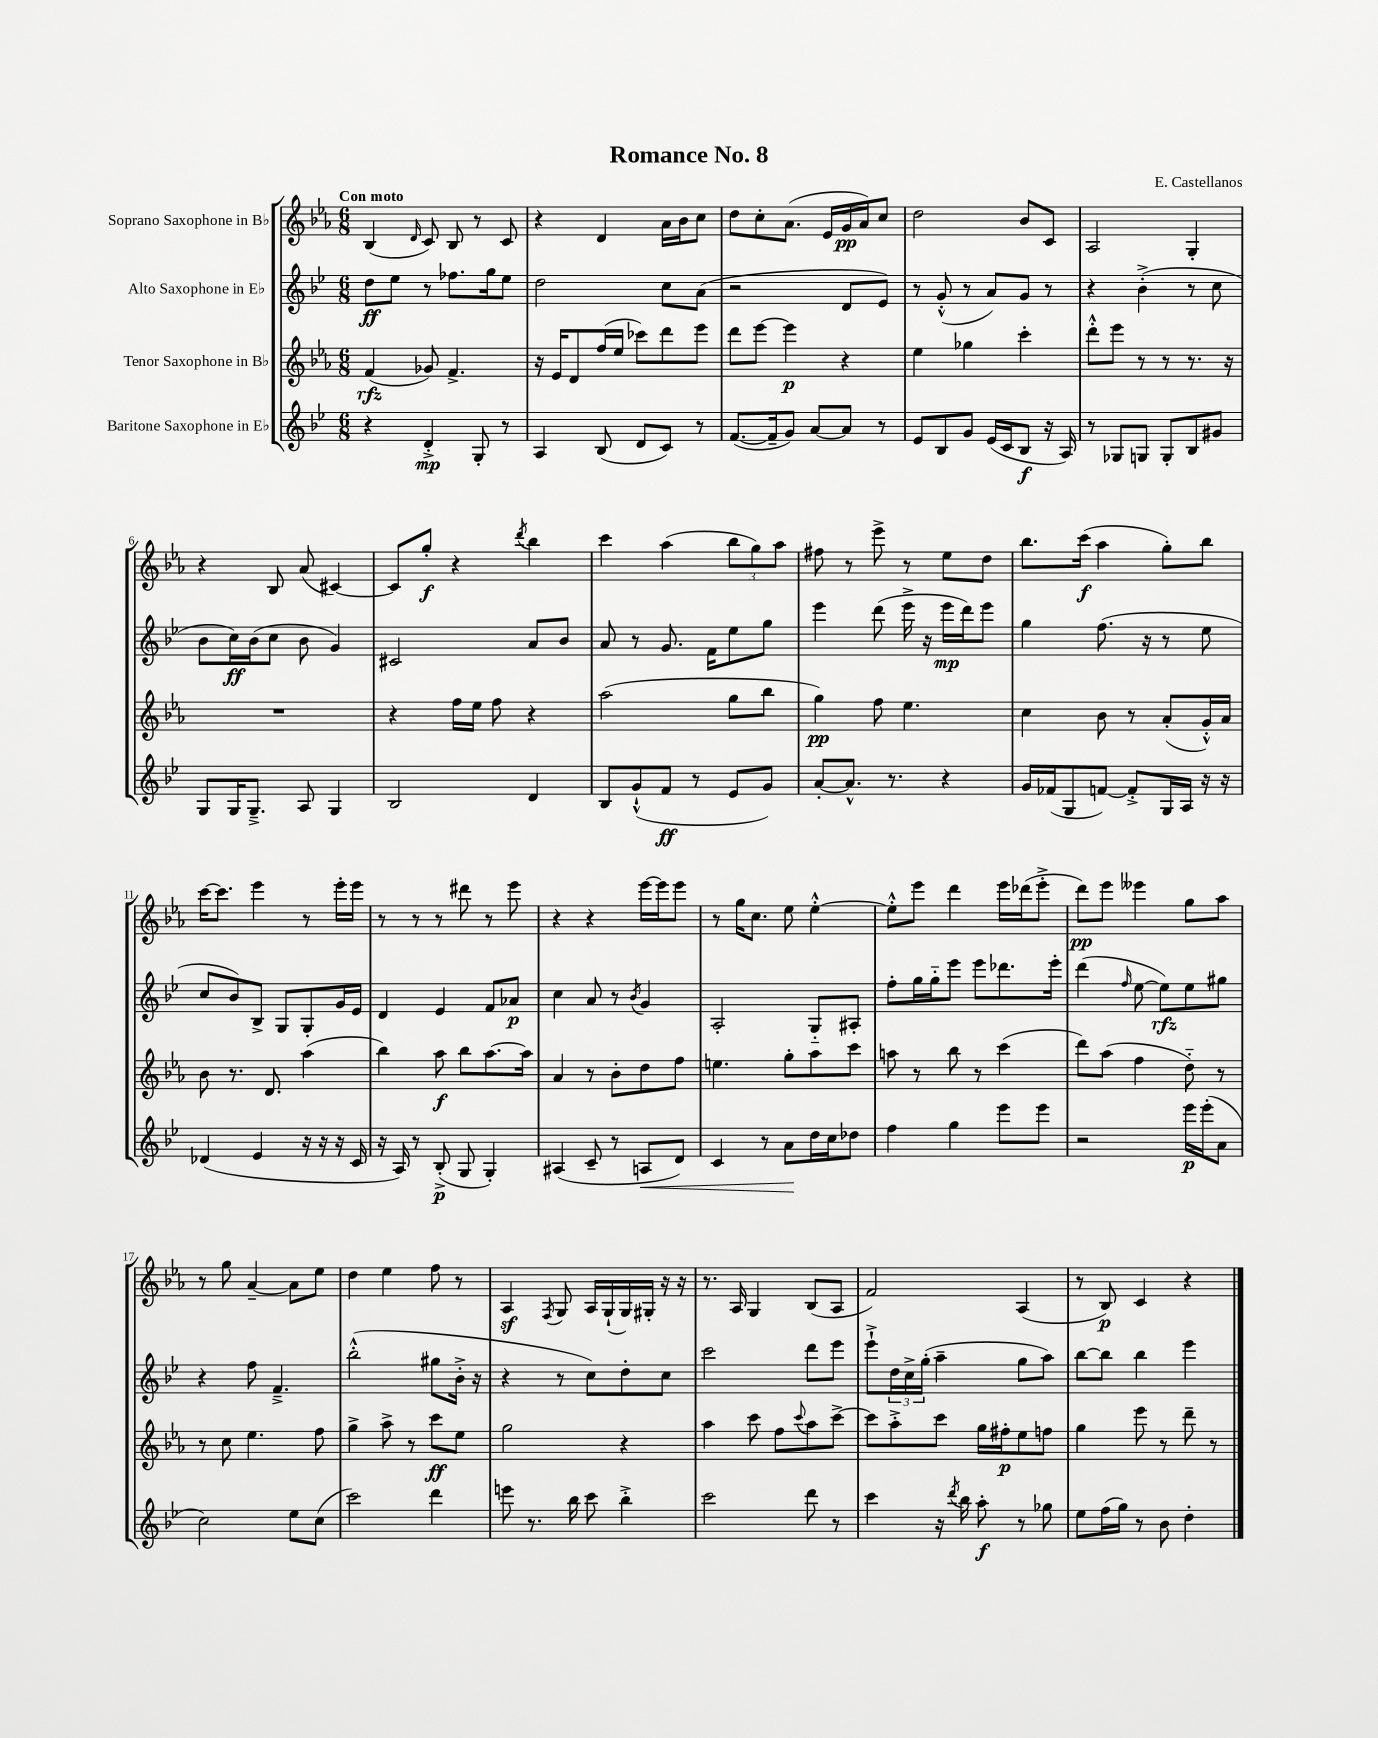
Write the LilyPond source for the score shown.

\header { title = "Romance No. 8" composer = "E. Castellanos" }
<<
\new StaffGroup <<
\new Staff = "s0" \with { instrumentName = "Soprano Saxophone in Bb" } {
    \clef treble \key ees \major \numericTimeSignature \time 6/8 \tempo "Con moto"
    bes4( \grace { d'16 } c'8) bes8 r8 c'8 |
    r4 d'4 aes'16 bes'16 c''8 |
    d''8 c''8-. aes'8.( ees'16 g'16\pp aes'16) c''8 |
    d''2 bes'8 c'8 |
    aes2 g4-. |
    r4 bes8 aes'8( cis'4~) |
    cis'8 g''8-.\f r4 \acciaccatura { d'''8 } bes''4 |
    c'''4 aes''4( \tuplet 3/2 { bes''8 g''8) aes''8 } |
    fis''8 r8 ees'''8-> r8 ees''8 d''8 |
    bes''8. c'''16\f( aes''4 g''8-.) bes''8 |
    c'''16~ c'''8. ees'''4 r8 ees'''16-. ees'''16 |
    r8 r8 r8 dis'''8 r8 ees'''8 |
    r4 r4 ees'''16~ ees'''16 ees'''8 |
    r8 g''16 c''8. ees''8 ees''4~-.-^ |
    ees''8-.-^ ees'''8 d'''4 ees'''16 des'''16( ees'''8-.-> |
    d'''8\pp) ees'''8 eeses'''4 g''8 aes''8 |
    r8 g''8 aes'4~-- aes'8 ees''8 |
    d''4 ees''4 f''8 r8 |
    aes4\sf \acciaccatura { f8 } g8 aes16 g16-!( g16) gis16-. r16 r16 |
    r8. aes16 g4 bes8( aes8 |
    f'2) aes4( |
    r8 bes8\p) c'4 r4 \bar "|." |
}
\new Staff = "s1" \with { instrumentName = "Alto Saxophone in Eb" } {
    \clef treble \key bes \major \numericTimeSignature \time 6/8
    d''8\ff ees''8 r8 fes''8. g''16 ees''8 |
    d''2 c''8 a'8( |
    r2 d'8 ees'8) |
    r8 g'8-.-^( r8 a'8) g'8 r8 |
    r4 bes'4-.->( r8 c''8 |
    bes'8 c''16\ff) bes'16( c''8 bes'8 g'4) |
    cis'2 a'8 bes'8 |
    a'8 r8 g'8. f'16 ees''8 g''8 |
    ees'''4 d'''8( ees'''16-> r16 ees'''16\mp d'''16) ees'''8 |
    g''4 f''8.( r16 r8 ees''8 |
    c''8 bes'8) bes8-> g8 g8-. g'16 ees'16 |
    d'4 ees'4 f'8 aes'8\p |
    c''4 a'8 r8 \acciaccatura { bes'8 } g'4 |
    a2-. g8-_ ais8-. |
    f''8-. g''16 g''16-_ ees'''8 ees'''8 des'''8. ees'''16-. |
    d'''4( \grace { f''16 } ees''8~ ees''8\rfz) ees''8 gis''8 |
    r4 f''8 f'4.---> |
    bes''2-.-^( gis''8 bes'16-.-> r16 |
    r4 r8 c''8) d''8-. c''8 |
    c'''2 d'''8 ees'''8 |
    ees'''8-!-> \tuplet 3/2 { d''16 c''16-> g''16-.( } a''4-- g''8 a''8) |
    bes''8~ bes''8 bes''4 ees'''4 \bar "|." |
}
\new Staff = "s2" \with { instrumentName = "Tenor Saxophone in Bb" } {
    \clef treble \key ees \major \numericTimeSignature \time 6/8
    f'4\rfz( ges'8) f'4.-> |
    r16 ees'16 d'8 f''16( ees''16 ces'''8) d'''8 ees'''8 |
    d'''8 ees'''8~ ees'''4\p r4 |
    ees''4 ges''4 c'''4-. |
    d'''8-.-^ ees'''8 r8 r8 r8. r16 |
    R2. |
    r4 f''16 ees''16 f''8 r4 |
    aes''2( g''8 bes''8 |
    g''4\pp) f''8 ees''4. |
    c''4 bes'8 r8 aes'8-.( g'16-.-^) aes'16 |
    bes'8 r8. d'8. aes''4( |
    bes''4) aes''8\f bes''8 aes''8.~ aes''16 |
    aes'4 r8 bes'8-. d''8 f''8 |
    e''4. g''8-. aes''8 c'''8 |
    a''8 r8 bes''8 r8 c'''4( |
    d'''8) aes''8( f''4 d''8-_) r8 |
    r8 c''8 ees''4. f''8 |
    g''4-> aes''8-> r8 c'''8\ff ees''8 |
    g''2 r4 |
    aes''4 c'''8 f''8 \appoggiatura { c'''8 } aes''8 c'''8~-> |
    c'''8 aes''8-.-> c'''8 g''16 fis''16-.\p ees''8 f''8 |
    g''4 ees'''8 r8 d'''8-- r8 \bar "|." |
}
\new Staff = "s3" \with { instrumentName = "Baritone Saxophone in Eb" } {
    \clef treble \key bes \major \numericTimeSignature \time 6/8
    r4 d'4-.->\mp g8-. r8 |
    a4 bes8( d'8 c'8) r8 |
    f'8.~( f'16-- g'8) a'8~ a'8 r8 |
    ees'8 bes8 g'8 ees'16( c'16 bes8\f r16 a16) |
    r8 ges8 g8 g8-. bes8 gis'8 |
    g8 g16 g8.---> a8 g4 |
    bes2 d'4 |
    bes8 g'8-!-^( f'8\ff r8 ees'8 g'8) |
    a'8~-. a'8.-^ r8. r4 |
    g'16 fes'16( g8 f'8~) f'8-.-> g16 a16 r16 r16 |
    des'4( ees'4 r16 r16 r16 c'16 |
    r16 a16) r8 bes8-.->\p( g8 g4-.) |
    ais4( c'8-- r8 a8\< d'8) |
    c'4 r8 a'8\! d''16 c''16 des''8 |
    f''4 g''4 ees'''8 ees'''8 |
    r2 ees'''16\p ees'''16-.( a'8 |
    c''2) ees''8 c''8( |
    c'''2) d'''4 |
    e'''8 r8. bes''16 c'''8 bes''4-.-> |
    c'''2 d'''8 r8 |
    c'''4 r16 \acciaccatura { d'''8 } bes''16 a''8-.\f r8 ges''8 |
    ees''8 f''16( g''16) r8 bes'8 d''4-. \bar "|." |
}
>>
>>
